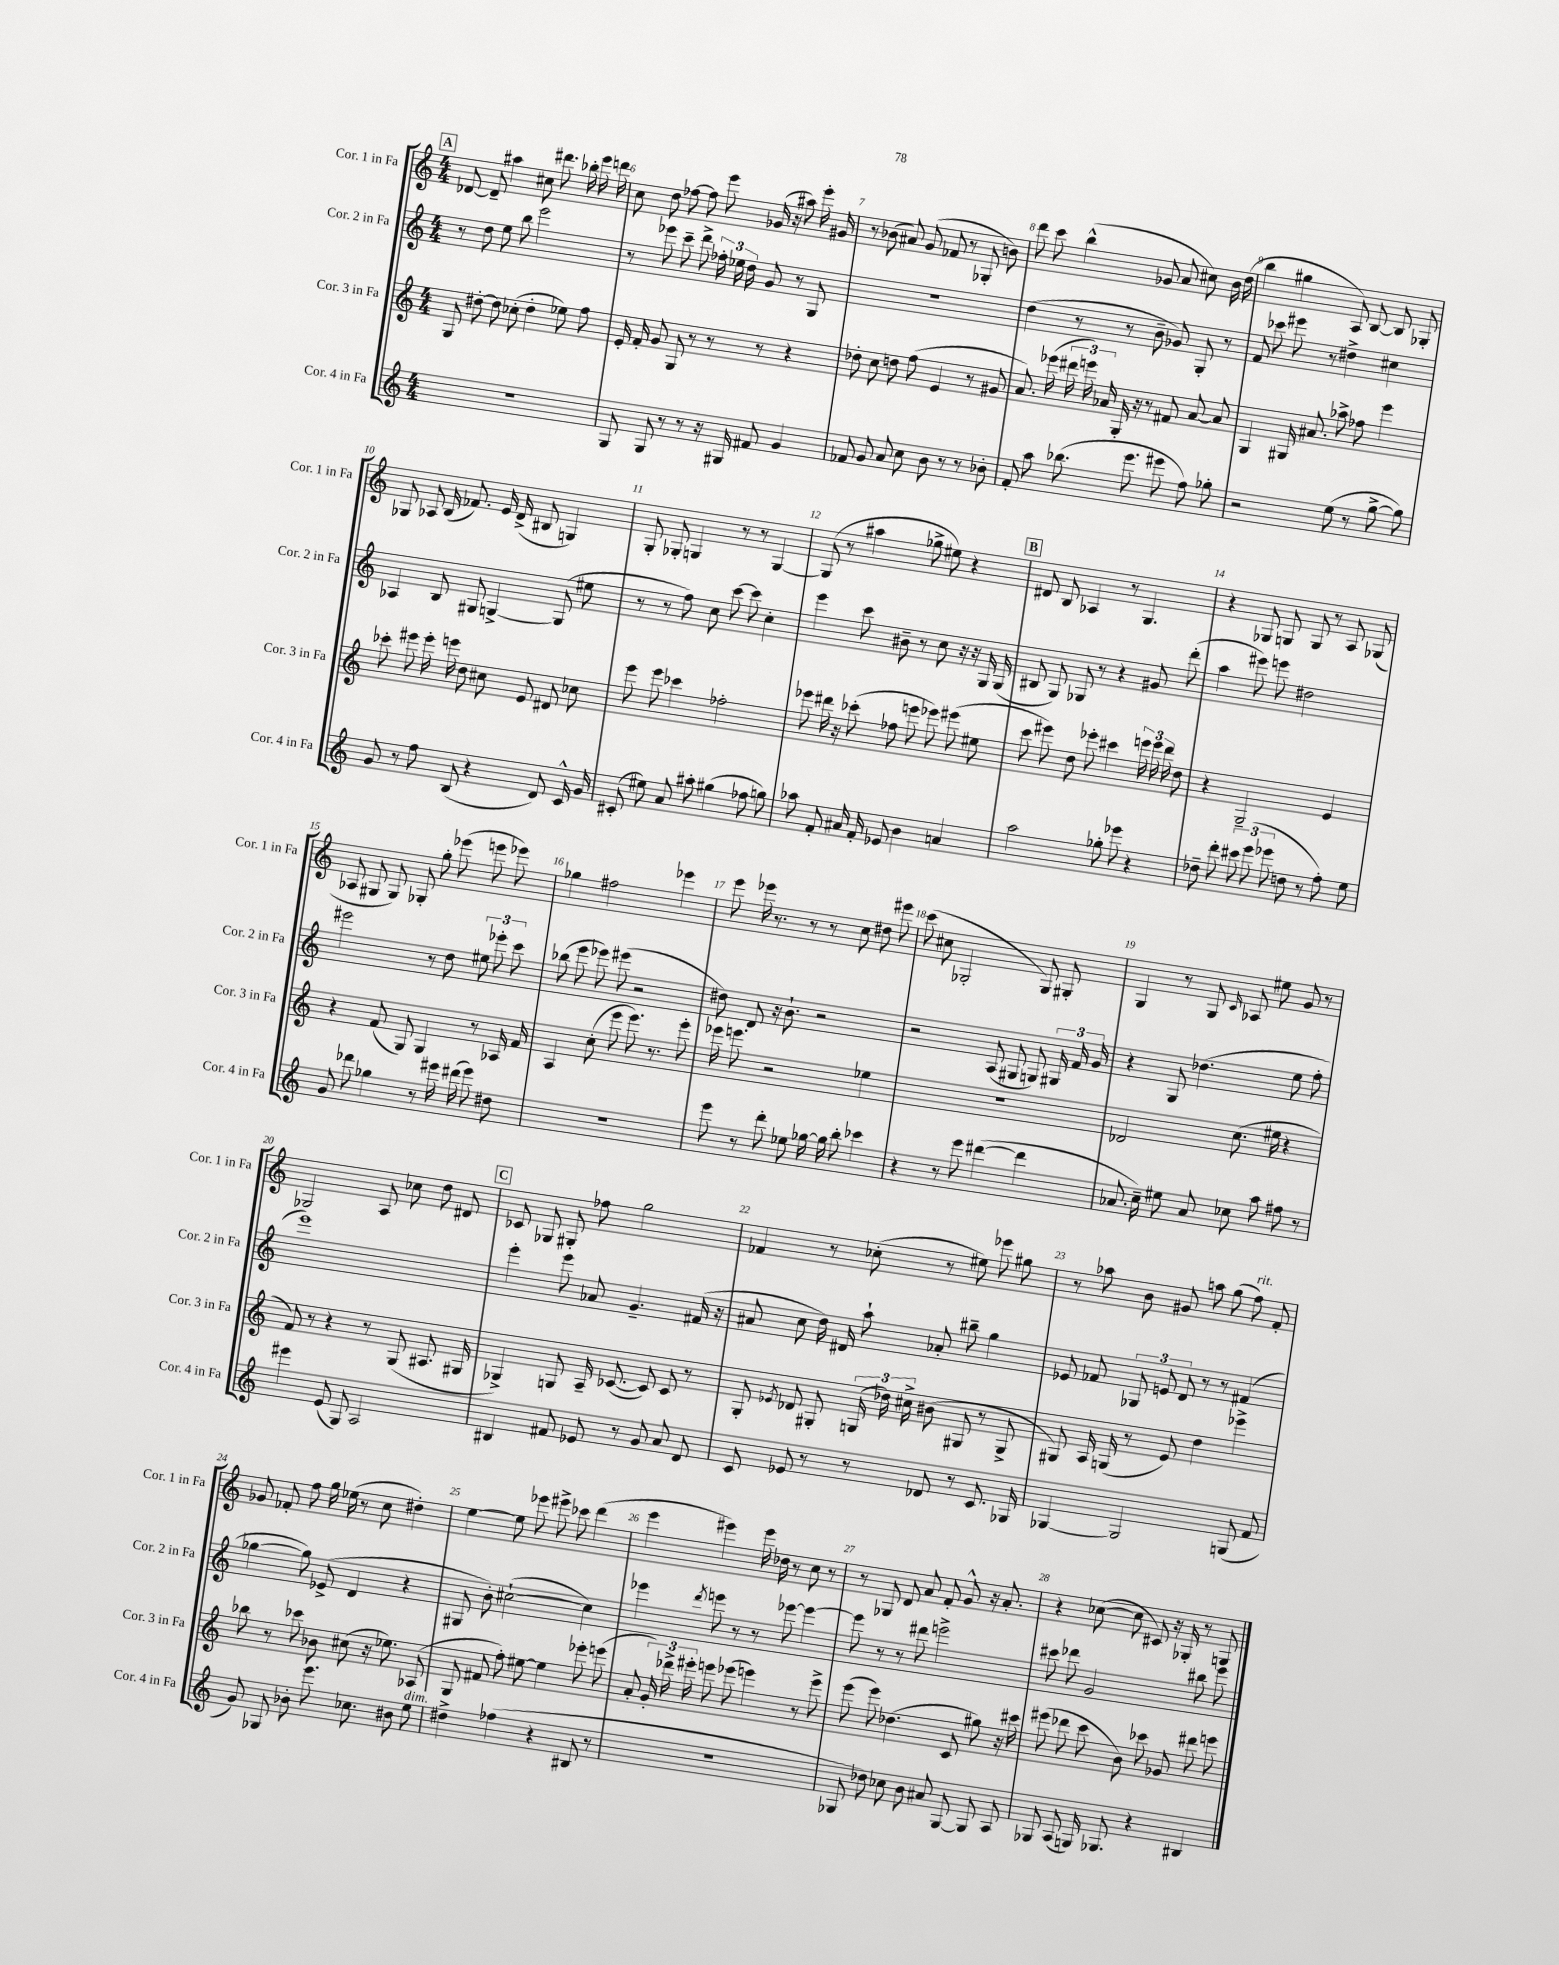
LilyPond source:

<<
\new StaffGroup <<
\new Staff = "s0" \with { instrumentName = "Cor. 1 in Fa" shortInstrumentName = "Cor. 1 in Fa" } {
    \clef treble \key c \major \numericTimeSignature \time 4/4
    \autoBeamOff \mark \markup { \box "A" } des'8~ des'8-- ais''4 cis''8 dis'''8. bes''16-. e'''16 d'''16 |
    c''8 d''8 fes''8~ fes''8 e'''8 ges'16( r16 ais''8) e'''16-. gis'16 |
    r8 bes'8( ais'8) g'8( fes'8 r8 ges8-. b'8) |
    d'''8 c'''8 b''4-^( ges'8 a'8 cis''8) b'16 d''16( |
    b''4 gis''4 a8) b8~ b8 ges8-. |
    ges8 aes8 b16( fes'8.) e'16 d'16->( bis8 g4) |
    g8-. ges8-. g4 r8 r8 g4~ |
    g8( r8 ais''4 ges''8-> eis''8) r4 |
    \mark \markup { \box "B" } dis'8 b8 aes4 r8 g4. |
    r4 ges8 g8 g8 r8 a8 ges8( |
    aes8 gis8 gis8) ges8-. g''8-. ees'''8( e'''8 ees'''8) |
    ges''4 fis''2 ees'''4 |
    e'''8 ees'''16 r8. r8 r8 c''8 dis''8 eis'''8 |
    c'''8( cis''8 ges2-. ges8) gis8-. |
    g4 r8 g8 \grace { c'16 } aes8 eis''8 g'8 r8 |
    ges2 a8 ces''8 d''8 dis'8 |
    \mark \markup { \box "C" } ces'8 ges8 gis8-. fes''8 g''2 |
    fes'4 r8 ces''8-.( r8 eis''8) ees'''8 gis''8 |
    r8 aes''8 b'8 gis'8 a''8 g''8( f''8^\markup { \italic "rit." }) f'8-. |
    ges'8 fes'8-. f''8 g''16 ees''16( r8 c''8 dis''4-.) |
    e''4~ e''8 ees'''8 eis'''8-> ces'''8 d'''4( |
    e'''4 eis'''4) eis'''16 des''16 r8 c''8 r8 |
    r8 ges8 d'8 a'8 f'8-. g'8-^ r16 a'8.-. |
    r4 ces''8~( ces''8 cis'8) r16 ges16-. r8 g8 \bar "|." |
}
\new Staff = "s1" \with { instrumentName = "Cor. 2 in Fa" shortInstrumentName = "Cor. 2 in Fa" } {
    \clef treble \key c \major \numericTimeSignature \time 4/4
    \autoBeamOff \mark \markup { \box "A" } r8 d''8 e''8 b''8 e'''2 |
    r8 ees'''8 c'''8-- d'''8-> \tuplet 3/2 { fes''16-. ees''16 d''16 } g'8 r8 g8 |
    R1 |
    d''4( r8 r8 b'8-- ges'8) g8-. r8 |
    f'8 ces'''8 eis'''8 r8 dis''4-> cis''4 |
    aes4 b8 gis8 g4~-> g8( eis''8 |
    r8 r8 f''8) c''8 c'''8~ c'''8 c''4-. |
    e'''4 c'''8 bis'8-- r8 c''8 r16 r16 g16 g16( |
    \mark \markup { \box "B" } bis8 g8) ges8 r8 r4 gis'8 d'''8-.( |
    a''4 eis'''8) e'''8 dis''2 |
    eis'''2 r8 d''8 \tuplet 3/2 { eis''8 ees'''8-. c'''8 } |
    bes''8( e'''8 ees'''8) eis'''8( r2 |
    dis''8) d'8 r16 b'8.-! r2 |
    r2 a8( gis8 g8) \tuplet 3/2 { gis16 f'16 g'16 } |
    r4 g8 des''4.( e''8 f''8-. |
    e'''1) |
    \mark \markup { \box "C" } e'''4-. e'''8 aes'8 g'4.-- fis'16( r16 |
    ais'8 c''8 d''16) dis'16 a''8-! aes'8-. bis''8-- g''4 |
    ees'8 fes'8 \tuplet 3/2 { ges8 e'8 d'8 } r8 r8 fis'4( |
    ges''4~ ges''8) ees'8->( d'4 r4 |
    gis8 b'8-.) cis''2~-!( cis''4) |
    ees'''4 \acciaccatura { d'''8 } e'''8 r8 r8 ees'''8~ ees'''4~ |
    ees'''8 r8 r8 dis'''8 e'''2-> |
    cis'''8 des'''8 g'2 bis''8 e'''8 \bar "|." |
}
\new Staff = "s2" \with { instrumentName = "Cor. 3 in Fa" shortInstrumentName = "Cor. 3 in Fa" } {
    \clef treble \key c \major \numericTimeSignature \time 4/4
    \autoBeamOff \mark \markup { \box "A" } g8 dis''8~-. dis''8 ces''8-.( dis''4-. ees''8) f''8 |
    e'16-. f'16-. g'8 g8 r8 r8 r8 r4 |
    des''8-. c''8 d''8 f''8( e'4 r8 gis'8 |
    a'8.) ees'''16( \tuplet 3/2 { dis'''16 e'''16) aes'16 } g16-. r16 r8 fis'8 aes'8~ aes'8 |
    g4 gis16 ais'8. aes''8-> fes''8 e'''4 |
    ces'''8-. eis'''8 eis'''16-. e'''16 d''8 cis''8 e'8 dis'8 ces''8 |
    e'''8 e'''8 ces'''4 fes''2-. |
    ees'''8 dis'''16 r16 ces'''8-.( fes''8 e'''8 ees'''8) eis'''8( eis''8 |
    \mark \markup { \box "B" } c'''8 eis'''8) d''8 ees'''8-. cis'''4 \tuplet 3/2 { e'''16 e'''16 d'''16 } d''8 |
    r4 g2-- e'4 |
    r4 f'8( g8) g4 r8 aes16 f'16 |
    a4 c''8-.( e'''8 e'''8.) r8. e'''8-. |
    ees'''16 e'''8. r2 ees''4 |
    r1 |
    des'2 c''8.( eis''16 r4 |
    f'8) r8 r4 r8 g8( ais8. gis16 |
    \mark \markup { \box "C" } ges4->) g8 a16-- ces'8.~( ces'8) ces'8 r8 |
    g8-. \acciaccatura { ees'8 } des'8 gis8-. \tuplet 3/2 { g16( des''16) cis''16-> } bis'8( gis8 r8 gis8-> |
    gis8) a16 g16( r8 e'8) d''4 ees'''4-> |
    bes''8 r8 ces'''8 bes'8 cis''8( r16 ees''8.) aes8( |
    g8 fis'8 f''8-.) eis''8~ eis''4 ees'''8-. e'''8( |
    a'8-. \tuplet 3/2 { g'16-.) des'''16-> eis'''16-. } e'''8 ees'''8( e'''4) r8 e'''8-> |
    e'''8( e'''8) des''4.( c'8 gis''8) r16 cis'''16 |
    eis'''8( des'''8 c'''8 b'8) ces'''8 ges'8 dis'''8 e'''8 \bar "|." |
}
\new Staff = "s3" \with { instrumentName = "Cor. 4 in Fa" shortInstrumentName = "Cor. 4 in Fa" } {
    \clef treble \key c \major \numericTimeSignature \time 4/4
    \autoBeamOff \mark \markup { \box "A" } R1 |
    g8 g8 r8 r8 r16 gis16 fis'8 g'4 |
    fes'8 g'8 a'8 c''8 b'8 r8 r8 bes'8-. |
    f'8-. a''8 bes''8.( e'''8. eis'''8 f''8) ges''8-. |
    r2 e''8( r8 g''8~-> g''8) |
    g'8 r8 f''8 b8( r4 d'8) c'16-^ g'16 |
    cis'8-.( eis''8) a'8 ais''8-. gis''4( fes''8 g''8) |
    aes''8 f'8-. ais'16 f'16-. ees'8 b'4 a'4 |
    \mark \markup { \box "B" } a''2 ges''8-. ees'''8 r4 |
    des''8-- d'''8-. \tuplet 3/2 { cis'''8 e'''8( ees'''8 } d''8 r8 f''8-.) e''8 |
    g'8 des'''8 ges''4 r8 eis'''16 dis'''16( eis'''8) dis''8 |
    r1 |
    e'''8 r8 d'''8-. ees''8 ges''16~ ges''16 b''8-. ces'''4 |
    r4 r8 e'''8 dis'''4~( dis'''4 |
    aes'8. c''16--) eis''8 aes'8 ces''8 a''8 fis''8 r8 |
    eis'''4 e'8( g8) a2 |
    \mark \markup { \box "C" } bis4 fis'8 ees'8 r8 g'8 a'8 d'8 |
    c'8 ees'8 r8 r8 des'8 r8 c'8. ges16 |
    ges4~ ges2 g8( f'8 |
    g'8) ges8 bes'8-. e'''8. ces''8. bis'8 e''8^\markup { \italic "dim." } |
    dis''4-> fes''4( r4 bis8 r8 |
    R1 |
    ges8 des''8) ces''8 b'8 ais'8 ges8~ ges8 a8 |
    ges8 a8( g16) ges8. r4 bis4 \bar "|." |
}
>>
>>
\layout { \context { \Score currentBarNumber = #5 \override BarNumber.break-visibility = ##(#f #t #t) barNumberVisibility = #all-bar-numbers-visible } }
